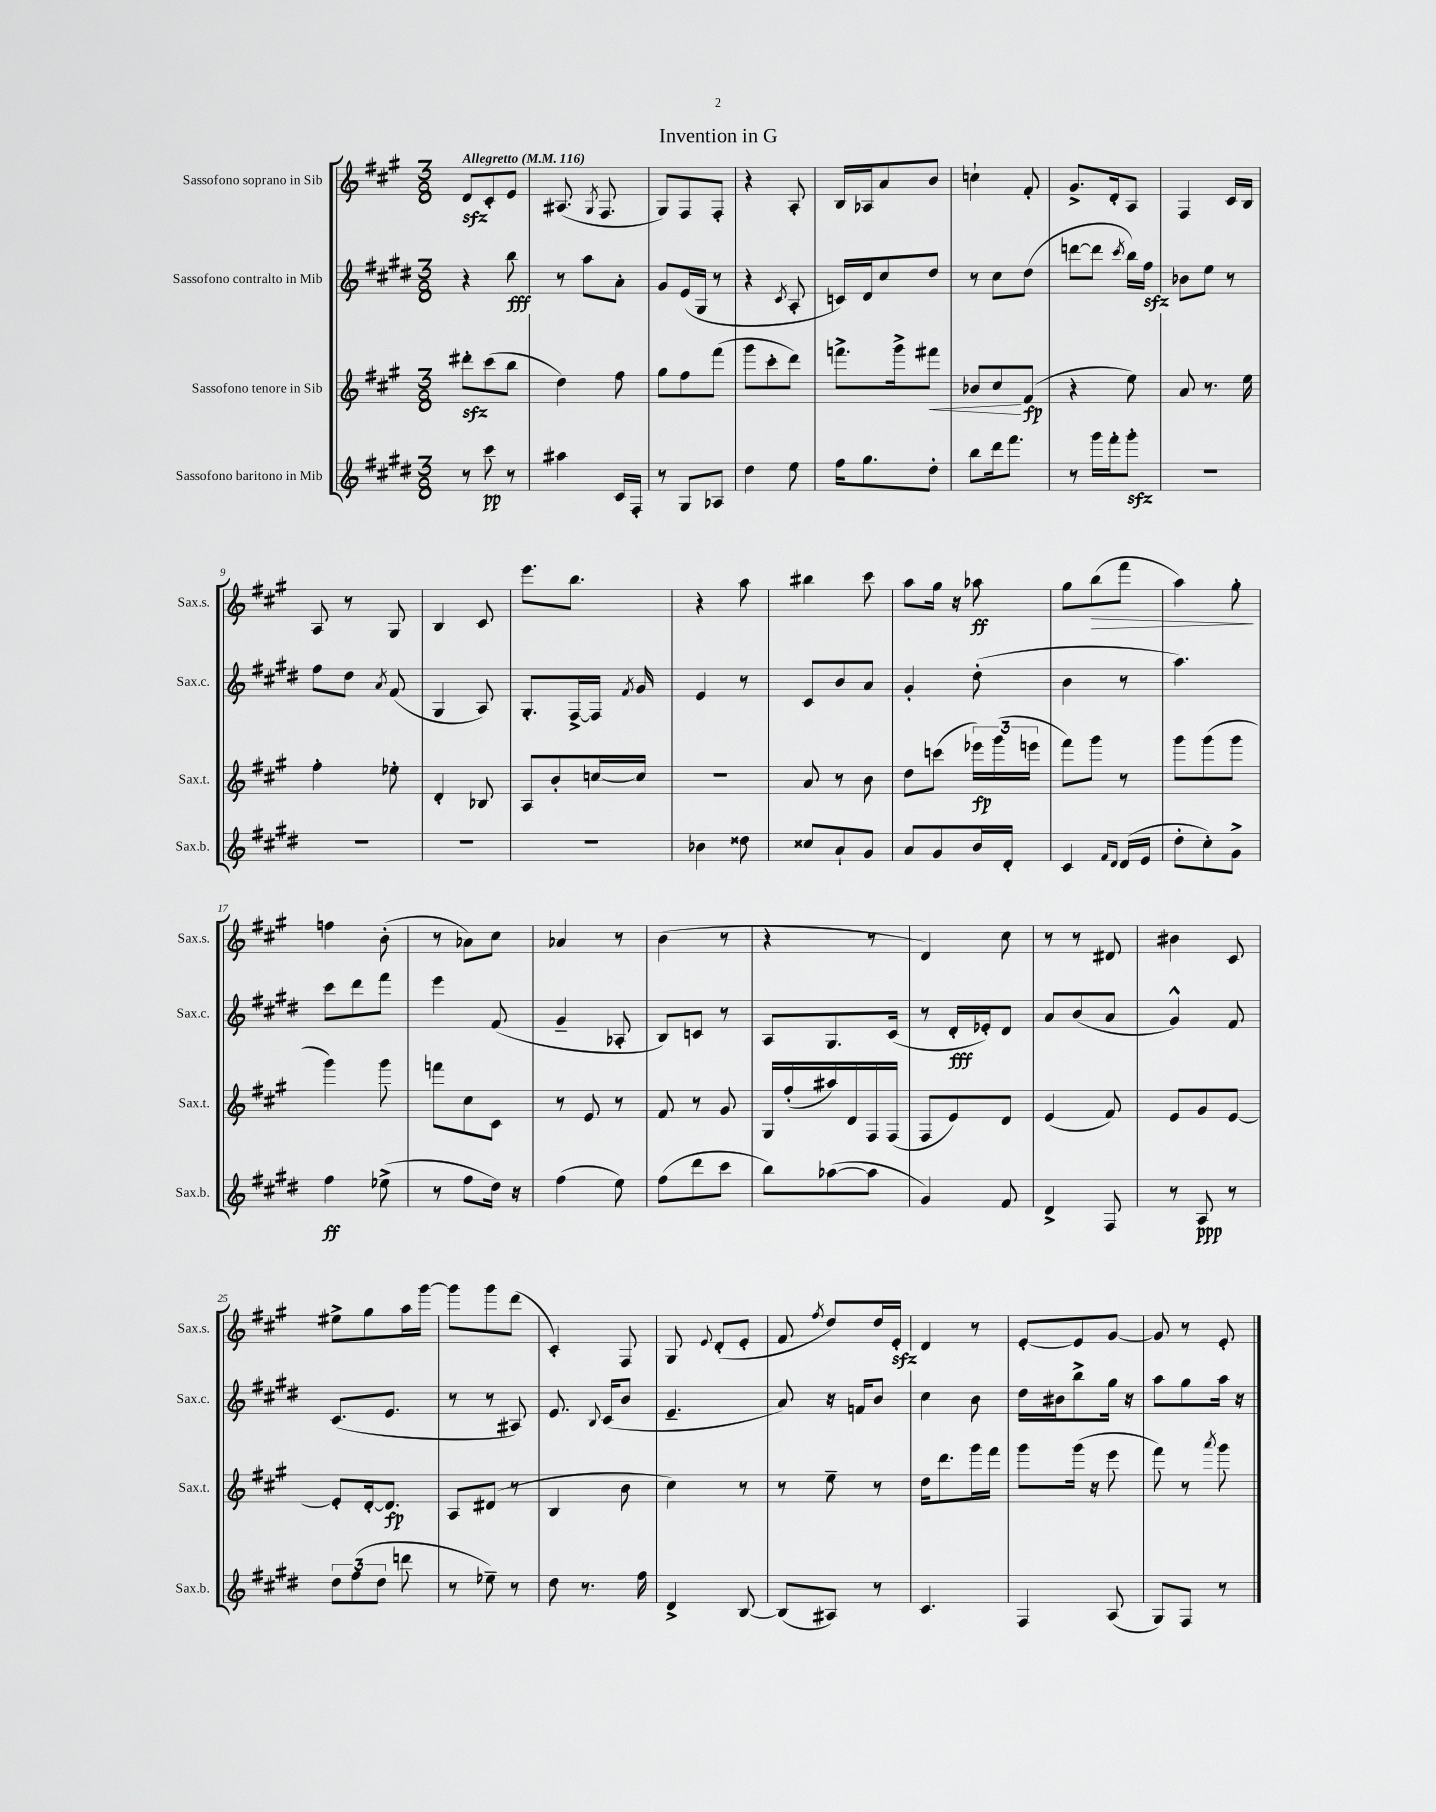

**kern	**dynam	**kern	**dynam	**kern	**dynam	**kern	**dynam
*part4	*part4	*part3	*part3	*part2	*part2	*part1	*part1
*staff4	*staff4	*staff3	*staff3	*staff2	*staff2	*staff1	*staff1
*I"Sassofono baritono in Mib	*	*I"Sassofono tenore in Sib	*	*I"Sassofono contralto in Mib	*	*I"Sassofono soprano in Sib	*
*I'Sax.b.	*	*I'Sax.t.	*	*I'Sax.c.	*	*I'Sax.s.	*
*clefG2	*	*clefG2	*	*clefG2	*	*clefG2	*
*k[f#c#g#d#]	*	*k[f#c#g#]	*	*k[f#c#g#d#]	*	*k[f#c#g#]	*
*M3/8	*	*M3/8	*	*M3/8	*	*M3/8	*
*MM116	*	*MM116	*	*MM116	*	*MM116	*
=1	=1	=1	=1	=1	=1	=1	=1
!	!	!	!	!	!	!LO:TX:a:B:t=Allegretto	!
8r	.	8ddd#Xzz'\L	.	4r	.	8dzz/L	.
8ccc#\	pp	(8ccc#\	.	.	.	8c#'/	.
8r	.	8bb\J	.	8bb\	fff	8e/J	.
=2	=2	=2	=2	=2	=2	=2	=2
4aa#X\	.	4dd\)	.	8r	.	(8.A#X/	.
.	.	.	.	8aa\L	.	.	.
.	.	.	.	.	.	8qG#/	.
.	.	.	.	.	.	8.F#/	.
16c#/LL	.	8ff#\	.	8a'\J	.	.	.
16F#'/JJ	.	.	.	.	.	.	.
=3	=3	=3	=3	=3	=3	=3	=3
8r	.	8gg#\L	.	8g#/L	.	8G#/L)	.
8G#/L	.	8ff#\	.	(16e/L	.	8F#/	.
.	.	.	.	16G#/JJ	.	.	.
8A-X/J	.	(8fff#\J	.	8r	.	8F#'/J	.
=4	=4	=4	=4	=4	=4	=4	=4
4dd#\	.	8ggg#\L	.	4r	.	4r	.
.	.	8ccc#'\	.	.	.	.	.
.	.	.	.	8qc#/	.	.	.
8ee\	.	8ddd\J)	.	8A'/	.	8A'/	.
=5	=5	=5	=5	=5	=5	=5	=5
16ff#\KL	.	8.fffn^\L	.	16cn/LL)	.	16B/LL	.
8.gg#\	.	.	.	16d#/J	.	16A-X/J	.
.	.	.	.	8cc#/	.	8a/	.
.	.	16ggg#^\k	.	.	.	.	.
!	!	!	!LO:HP:b	!	!	!	!
8dd#'\J	.	8fff#X\J	<	8dd#/J	.	8b/J	.
=6	=6	=6	=6	=6	=6	=6	=6
8bb\L	.	8b-X/L	.	8r	.	4ccn`\	.
16ddd#\k	.	8cc#/	.	8cc#\L	.	.	.
8.fff#\J	.	.	.	.	.	.	.
.	.	(8f#/J	[ fp	(8dd#\J	.	8f#'/	.
=7	=7	=7	=7	=7	=7	=7	=7
8r	.	4r	.	[8dddn\L	.	8.g#^/L	.
16ggg#\LL	.	.	.	8ddd\J]	.	.	.
16fff#'\J	.	.	.	.	.	16d'/k	.
.	.	.	.	8qccc#/	.	.	.
8ggg#zz'\J	.	8ee\)	.	16bb\LL)	.	8A/J	.
.	.	.	.	16ff#zz\JJ	.	.	.
=8	=8	=8	=8	=8	=8	=8	=8
4.r	.	8a/	.	8b-X\L	.	4F#/	.
.	.	8.r	.	8ee\J	.	.	.
.	.	.	.	8r	.	16c#/LL	.
.	.	16ee\	.	.	.	16B/JJ	.
!!LO:LB:g=z
=9	=9	=9	=9	=9	=9	=9	=9
4.r	.	4ff#'\	.	8ff#\L	.	8A/	.
.	.	.	.	8dd#\J	.	8r	.
.	.	.	.	8qa/	.	.	.
.	.	8ee-X'\	.	(8f#/	.	8G#/	.
=10	=10	=10	=10	=10	=10	=10	=10
4.r	.	4d'/	.	4G#/	.	4B/	.
.	.	8B-X/	.	8A/)	.	8c#/	.
=11	=11	=11	=11	=11	=11	=11	=11
4.r	.	8A/L	.	8.G#'/L	.	8.eee\L	.
.	.	8b'/	.	.	.	.	.
.	.	.	.	[16F#^/L	.	8.bb\J	.
.	.	[16ccn/L	.	16F#/JJ]	.	.	.
.	.	.	.	8qf#/	.	.	.
.	.	16cc/JJ]	.	16g#/	.	.	.
=12	=12	=12	=12	=12	=12	=12	=12
4b-X\	.	4.r	.	4e/	.	4r	.
8dd##X\	.	.	.	8r	.	8aa\	.
=13	=13	=13	=13	=13	=13	=13	=13
8cc##X/L	.	8a/	.	8c#/L	.	4bb#X\	.
8a`/	.	8r	.	8b/	.	.	.
8g#/J	.	8b\	.	8a/J	.	8ccc#\	.
=14	=14	=14	=14	=14	=14	=14	=14
8a/L	.	8dd\L	.	4g#'/	.	8aa\L	.
8g#/	.	(8cccn\J	.	.	.	16gg#\Jk	.
.	.	.	.	.	.	16r	.
16b/L	.	24eee-X\LL)	fp	(8dd#'\	.	8aa-X\	ff
.	.	(24ggg#\	.	.	.	.	.
16d#'/JJ	.	.	.	.	.	.	.
.	.	24eeen\JJ	.	.	.	.	.
=15	=15	=15	=15	=15	=15	=15	=15
4c#/	.	8fff#\L)	.	4b\	.	8gg#\L	.
!	!	!	!	!	!	!	!LO:HP:b
.	.	8ggg#\J	.	.	.	(8bb\	>
16qqf#/LL	.	.	.	.	.	.	.
16qqd#/JJ	.	.	.	.	.	.	.
(16d#/LL	.	8r	.	8r	.	8fff#\J	.
16e/JJ	.	.	.	.	.	.	.
=16	=16	=16	=16	=16	=16	=16	=16
8dd#'\L	.	8ggg#\L	.	4.aa\)	.	4aa\)	.
8cc#'\)	.	(8ggg#\	.	.	.	.	.
8g#^\J	.	8ggg#\J	.	.	.	8gg#'\	.
.	.	.	.	.	.	.	]
!!LO:LB:g=z
=17	=17	=17	=17	=17	=17	=17	=17
4ff#\	ff	4ggg#\)	.	8ccc#\L	.	4ffn\	.
.	.	.	.	8ddd#\	.	.	.
(8ee-X^\	.	8ggg#\	.	8fff#\J	.	(8b'\	.
=18	=18	=18	=18	=18	=18	=18	=18
8r	.	8fffn\L	.	4eee\	.	8r	.
8ff#\L	.	8cc#\	.	.	.	8a-X\L)	.
16dd#\Jk)	.	8c#\J	.	(8f#/	.	8cc#\J	.
16r	.	.	.	.	.	.	.
=19	=19	=19	=19	=19	=19	=19	=19
(4ff#\	.	8r	.	4g#~/	.	4a-X/	.
.	.	8e/	.	.	.	.	.
8ee\)	.	8r	.	8A-X'/	.	8r	.
=20	=20	=20	=20	=20	=20	=20	=20
(8ff#\L	.	8f#/	.	8B/L)	.	(4b\	.
8ddd#\	.	8r	.	8cn/J	.	.	.
8ccc#\J	.	8g#/	.	8r	.	8r	.
=21	=21	=21	=21	=21	=21	=21	=21
8bb\L)	.	16G#/LL	.	8A/L	.	4r	.
.	.	(16ff#'/	.	.	.	.	.
([8aa-X\	.	16aa#X/)	.	8.G#/	.	.	.
.	.	16d/	.	.	.	.	.
8aa-\J]	.	16F#/	.	.	.	8r	.
.	.	(16F#/JJ	.	(16c#/Jk	.	.	.
=22	=22	=22	=22	=22	=22	=22	=22
4g#/)	.	8F#/L	.	8r	.	4d/)	.
.	.	8e/)	.	16d#'/LL	fff	.	.
.	.	.	.	16e-X'/J)	.	.	.
8f#/	.	8d/J	.	8d#/J	.	8cc#\	.
=23	=23	=23	=23	=23	=23	=23	=23
4d#^/	.	(4e/	.	8a/L	.	8r	.
.	.	.	.	(8b/	.	8r	.
8F#/	.	8f#/)	.	8a/J	.	8d#X/	.
=24	=24	=24	=24	=24	=24	=24	=24
8r	.	8e/L	.	4g#^^/)	.	4b#X\	.
8A/	ppp	8g#/	.	.	.	.	.
8r	.	[8e/J	.	8f#/	.	8c#/	.
!!LO:LB:g=z
=25	=25	=25	=25	=25	=25	=25	=25
12dd#\L	.	8e'/L]	.	(8.c#/L	.	8ee#X^\L	.
(12ff#\	.	.	.	.	.	.	.
.	.	[16d'/k	.	.	.	8gg#\	.
12dd#\J	.	.	.	.	.	.	.
.	.	8.d/J]	fp	8.e/J	.	.	.
8dddn\	.	.	.	.	.	16aa\L	.
.	.	.	.	.	.	[16ggg#\JJ	.
=26	=26	=26	=26	=26	=26	=26	=26
8r	.	8A/L	.	8r	.	8ggg#\L]	.
8ee-X~\)	.	(8d#X/J	.	8r	.	8ggg#\	.
8r	.	8r	.	8A#X/)	.	(8ddd\J	.
=27	=27	=27	=27	=27	=27	=27	=27
8dd#\	.	4B/	.	8.e/	.	4c#'/)	.
8.r	.	.	.	.	.	.	.
.	.	.	.	8qqB/	.	.	.
.	.	.	.	(16c#/KL	.	.	.
.	.	8b\	.	8b/J	.	8F#/	.
16ff#\	.	.	.	.	.	.	.
=28	=28	=28	=28	=28	=28	=28	=28
4d#^/	.	4cc#\)	.	4.e~/	.	8G#/	.
.	.	.	.	.	.	8qqe/	.
.	.	.	.	.	.	(8d'/L	.
[8B/	.	8r	.	.	.	8e'/J	.
=29	=29	=29	=29	=29	=29	=29	=29
(8B/L]	.	8r	.	8a/)	.	8f#/	.
.	.	.	.	.	.	8qff#/	.
8A#X/J)	.	8ee~\	.	16r	.	8dd/L)	.
.	.	.	.	16fn/KL	.	.	.
8r	.	8r	.	8b/J	.	16dd/L	.
.	.	.	.	.	.	16ezz'/JJ	.
=30	=30	=30	=30	=30	=30	=30	=30
4.c#/	.	16dd\KL	.	4cc#\	.	4d/	.
.	.	8.ddd\	.	.	.	.	.
.	.	16ggg#\L	.	8b\	.	8r	.
.	.	16fff#\JJ	.	.	.	.	.
=31	=31	=31	=31	=31	=31	=31	=31
4F#/	.	8ggg#\L	.	16dd#\LL	.	[8e'/L	.
.	.	.	.	16b#X\J	.	.	.
.	.	(16ggg#\Jk	.	8bb^\	.	8e/]	.
.	.	16r	.	.	.	.	.
(8A/	.	8eee\	.	16gg#\Jk	.	[8g#/J	.
.	.	.	.	16r	.	.	.
=32	=32	=32	=32	=32	=32	=32	=32
8G#/L)	.	8fff#\)	.	8aa\L	.	8g#/]	.
8F#/J	.	8r	.	8gg#\	.	8r	.
.	.	8qaaa/	.	.	.	.	.
8r	.	8ggg#\	.	16aa\Jk	.	8e'/	.
.	.	.	.	16r	.	.	.
==	==	==	==	==	==	==	==
*-	*-	*-	*-	*-	*-	*-	*-
